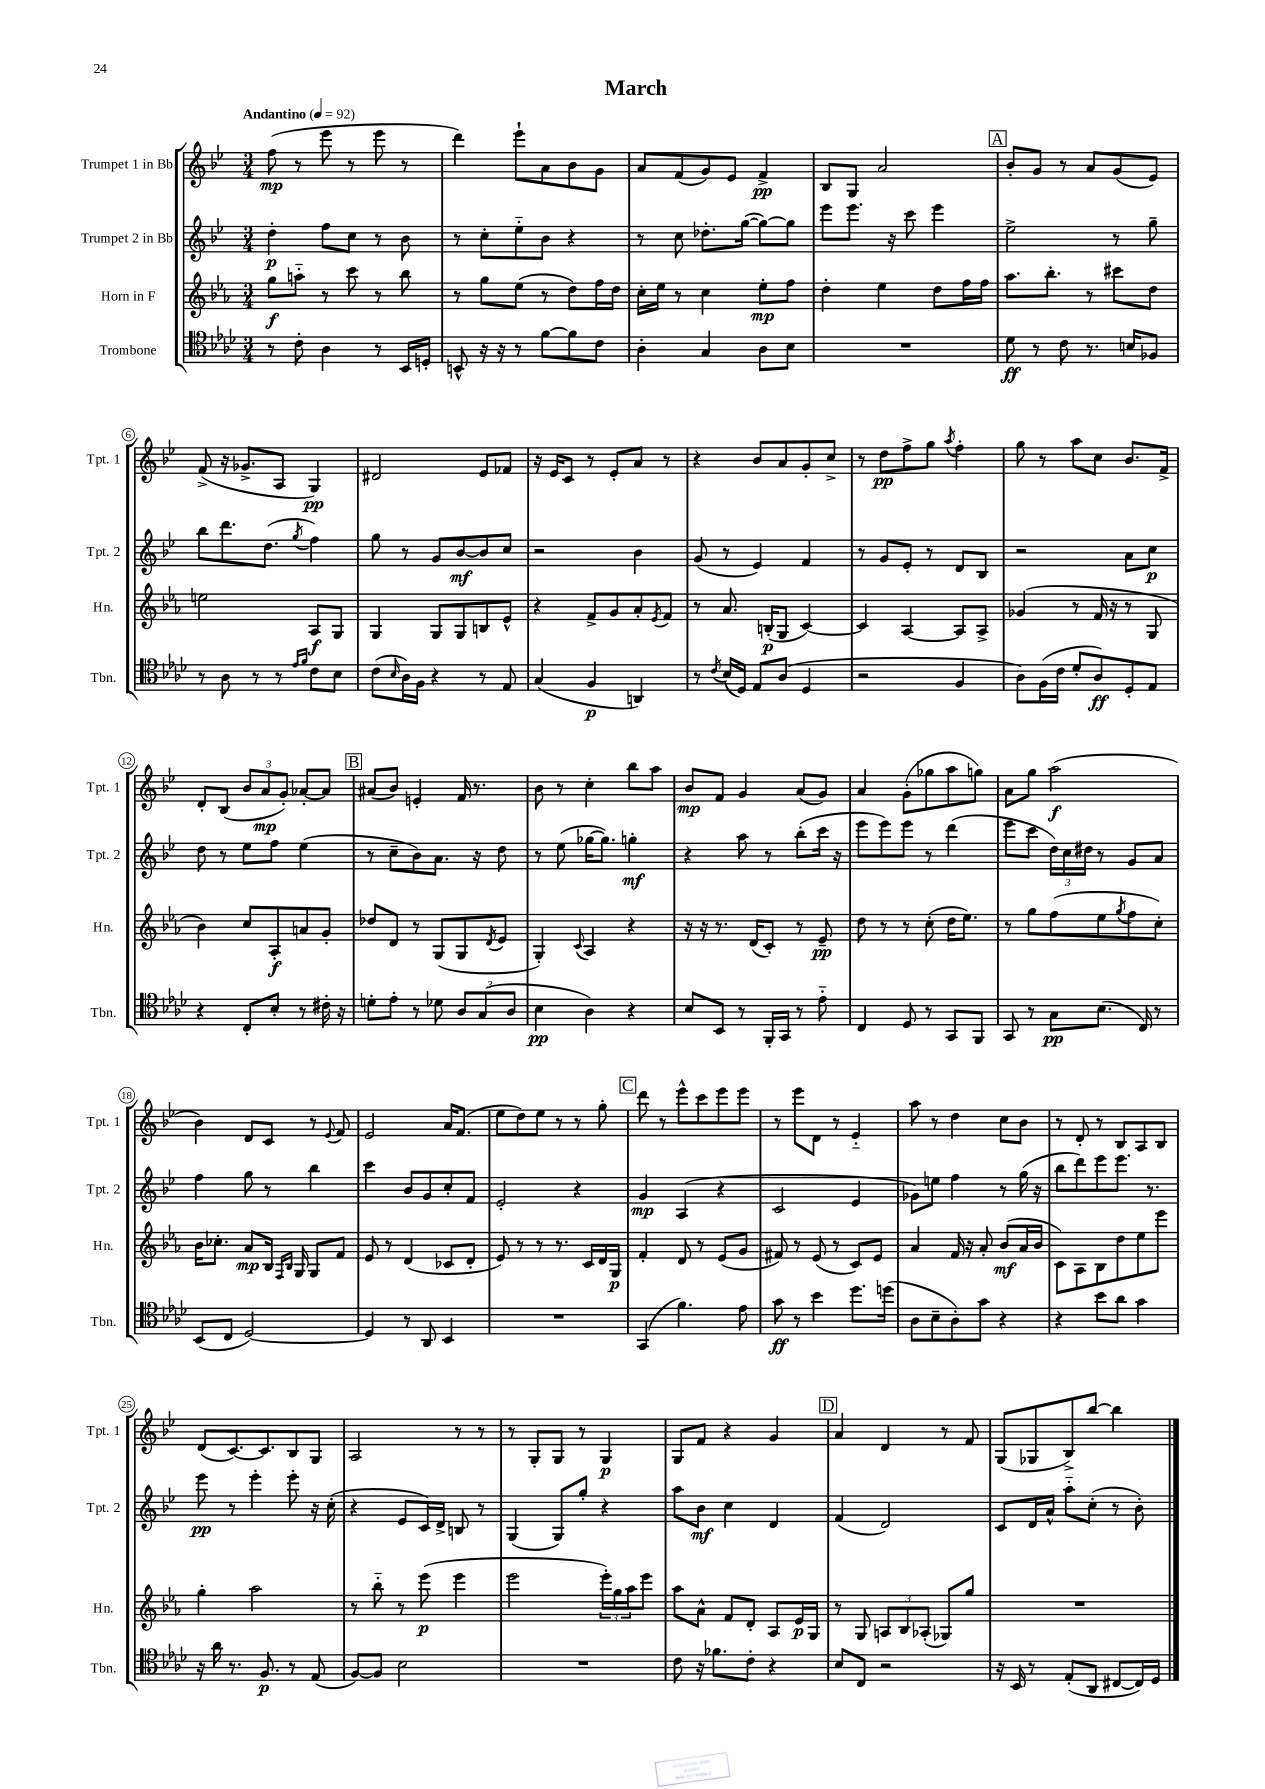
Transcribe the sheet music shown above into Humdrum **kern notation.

**kern	**kern	**kern	**kern
*staff4	*staff3	*staff2	*staff1
*clefC4	*clefG2	*clefG2	*clefG2
*k[b-e-a-d-]	*k[b-e-a-]	*k[b-e-]	*k[b-e-]
*M3/4	*M3/4	*M3/4	*M3/4
*MM92	*MM92	*MM92	*MM92
8r	8gg	4dd'	(8ff
8c'	8aa'~	.	8r
4A-	8r	8ff	8eee-
.	8ccc	8cc	8r
8r	8r	8r	8eee-
16BB-	8bb-	8b-	8r
16D'	.	.	.
=	=	=	=
8BB^^	8r	8r	4ddd)
16r	8gg	8cc'	.
16r	.	.	.
8r	(8ee-	8ee-'~	8eee-`
[8f	8r	8b-	8a
8f]	8dd)	4r	8b-
8c	16ff	.	8g
.	16dd	.	.
=	=	=	=
4A-'	16cc'	8r	8a
.	16ee-	.	.
.	8r	8cc	(8f
4G	4cc	8.dd-'	8g)
.	.	.	8e-
.	.	([16gg	.
8A-	8ee-'	8gg_)	4f^
8B-	8ff	8gg]	.
=	=	=	=
2.r	4dd'	8eee-	8B-
.	.	8.eee-	8G
.	4ee-	.	2a
.	.	16r	.
.	.	8ccc	.
.	8dd	4eee-	.
.	16ff	.	.
.	16ff	.	.
=	=	=	=
8d-	8.aa-	2ee-^	8b-'
8r	.	.	8g
.	8.bb-'	.	.
8c	.	.	8r
8.r	8r	.	8a
.	8ccc#	8r	(8g
16B	.	.	.
8F-	8dd	8gg~	8e-)
=	=	=	=
8r	2ee	8bb-	(8f^
8A-	.	8.ddd	16r
.	.	.	8.g-^
8r	.	.	.
.	.	(8.dd	.
8r	.	.	8A
16qqe-	.	.	.
16qqf	.	8qgg	.
8c	8A-	4ff)	4G)
8B-	8G	.	.
=	=	=	=
(8c	4G	8gg	2d#
16qqB-	.	.	.
16A-)	.	8r	.
16F	.	.	.
4r	8G	8g	.
.	8G	[8b-	.
8r	8B	8b-]	8e-
8E-	8e-^^	8cc	8f-
=	=	=	=
(4G	4r	2r	16r
.	.	.	16e-
.	.	.	8c
4F	8f^	.	8r
.	8g	.	8e-'
4AA)	8a-'	4b-	8a
.	8qe-	.	.
.	8f	.	8r
=	=	=	=
8r	8r	(8g	4r
8qc	.	.	.
(16B-	8.a-	8r	.
16D-)	.	.	.
8E-	.	4e-)	8b-
.	(16B'	.	.
(8A-	8G	.	8a
4D-	[4c)	4f	8g'
.	.	.	8cc^
=	=	=	=
2r	4c]	8r	8r
.	.	8g	8dd
.	[4A-	8e-'	8ff^
.	.	8r	8gg
.	.	.	8qaa
4F	8A-]	8d	4ff'
.	8A-^	8B-	.
=	=	=	=
8A-)	(4g-	2r	8gg
(16F	.	.	8r
16c	.	.	.
8d-'	8r	.	8aa
8A-)	16f	.	8cc
.	16r	.	.
8D-'	8r	8a	8.b-
8E-	8G	8cc	.
.	.	.	16f^
=	=	=	=
4r	4b-)	8dd	8d'
.	.	8r	(8B-
8C'	8cc	8ee-	12b-
.	.	.	12a
8B-'	8A-'	8ff	.
.	.	.	12g')
8r	8a	(4ee-	[8a-'
16c#'	8g'	.	8a-]
16r	.	.	.
=	=	=	=
8d'	8dd-	8r	(8a#
8e-'	8d	8cc~	8b-)
8r	8r	8b-)	4e'
8d-	(8G	8.a	.
12A-	8G	.	16f
.	.	16r	8.r
(12G	.	.	.
.	8qd	.	.
.	8e-	8dd	.
12A-	.	.	.
=	=	=	=
4B-	4G')	8r	8b-
.	.	(8ee-	8r
.	8qqc	.	.
4A-)	4A-	[16gg-	4cc'
.	.	8.gg-])	.
4r	4r	4gg'	8bb-
.	.	.	8aa
=	=	=	=
8B-	16r	4r	8b-
.	16r	.	.
8BB-	8.r	.	8f
8r	.	8aa	4g
.	(16d	.	.
16FF'	8c')	8r	.
16GG	.	.	.
8r	8r	(8bb-'	(8a
8e-'~	8e-~	16ccc	8g)
.	.	16r	.
=	=	=	=
4C	8dd	8eee-	4a
.	8r	8eee-)	.
8D-	8r	8eee-	(8g'
8r	(8cc'	8r	8gg-
8GG	16dd	(4ddd	8aa
.	8.ee-)	.	.
8FF	.	.	8gg)
=	=	=	=
8GG	8r	8eee-	8a
8r	8gg	8ccc	8gg
8G	(8ff	24dd)	(2aa
.	.	24cc	.
.	.	24dd#	.
(8.B-	8ee-	8r	.
.	8qgg	.	.
.	8ff	8g	.
16C)	.	.	.
8r	8cc')	8a	.
=	=	=	=
(8BB-	16b-	4ff	4b-)
.	8.cc-'	.	.
8C	.	.	.
[2D-)	8a-	8gg	8d
.	16B-	8r	8c
.	16qqF	.	.
.	16qqB-	.	.
.	16G	.	.
.	8G	4bb-	8r
.	.	.	8qqe-
.	8f	.	8f
=	=	=	=
4D-]	8e-	4ccc	2e-
.	8r	.	.
8r	(4d	8b-	.
8AA-	.	8g	.
4BB-	8c-	8cc'	16a
.	.	.	(8.f
.	8d'	8f	.
=	=	=	=
2.r	8e-)	2e-'	8ee-
.	8r	.	8dd)
.	8r	.	8ee-
.	8.r	.	8r
.	.	4r	8r
.	16c	.	.
.	16d	.	8gg'
.	16G	.	.
=	=	=	=
(4GG	4f'	4g	8ddd
.	.	.	8r
4.f)	8d	(4A	8eee-^^
.	8r	.	8ccc
.	(8e-	4r	8eee-
8e-	8g	.	8eee-
=	=	=	=
8g	8f#)	2c	8r
8r	8r	.	8eee-
4b-	(8e-	.	8d
.	8r	.	8r
8.dd-	8c)	4e-	4e-'~
.	8e-	.	.
(16dd	.	.	.
=	=	=	=
8A-	4a-	8g-)	8aa
8B-~	.	8ee	8r
8A-')	16f	4ff	4dd
.	16r	.	.
8g	8a-'	.	.
4r	(8b-	8r	8cc
.	16a-	(16gg	8b-
.	16b-	16r	.
=	=	=	=
4r	8c)	8bb-	8r
.	8A-	8ddd)	8d'
8b-	8B-	8eee-	8r
8a-	8dd	8.eee-	8B-
4g	8ee-	.	8A
.	.	8.r	.
.	8eee-	.	8B-
=	=	=	=
16r	4gg'	8eee-	(8d
16a-	.	.	.
8.r	.	8r	[8.c)
.	2aa-	4eee-'	.
8.F	.	.	8.c]
8r	.	8eee-'	8B-
(8E-	.	16r	8G
.	.	(16cc'	.
=	=	=	=
[8F)	8r	4r	2A
8F]	8bb-'~	.	.
2B-	8r	8e-	.
.	(8eee-	16c)	.
.	.	16d^	.
.	4eee-	8B	8r
.	.	8r	8r
=	=	=	=
2.r	2eee-	(4G	8r
.	.	.	8G'
.	.	8G)	8G
.	.	8gg'	8r
.	24eee-')	4r	4G
.	24gg	.	.
.	24aa-	.	.
.	8eee-	.	.
=	=	=	=
8c	8aa-	8aa	8G
16r	8a-^^	8b-	8f
8.f-	.	.	.
.	8f	4cc	4r
8c'	8d'	.	.
4r	8A-	4d	4g
.	16e-	.	.
.	16G	.	.
=	=	=	=
8B-	8r	(4f	4a
8C	8G	.	.
2r	12A	2d)	4d
.	12B-	.	.
.	(12A-'	.	.
.	8G-)	.	8r
.	8gg	.	8f
=	=	=	=
16r	2.r	8c	(8G
16BB-	.	.	.
8r	.	16d	8G-
.	.	16a^^	.
(8E-'	.	8aa'~	8B-^)
8AA-	.	(8cc'	[8bb-
[8C#	.	8r	4bb-]
16C#])	.	8b-')	.
16D-	.	.	.
==	==	==	==
*-	*-	*-	*-
